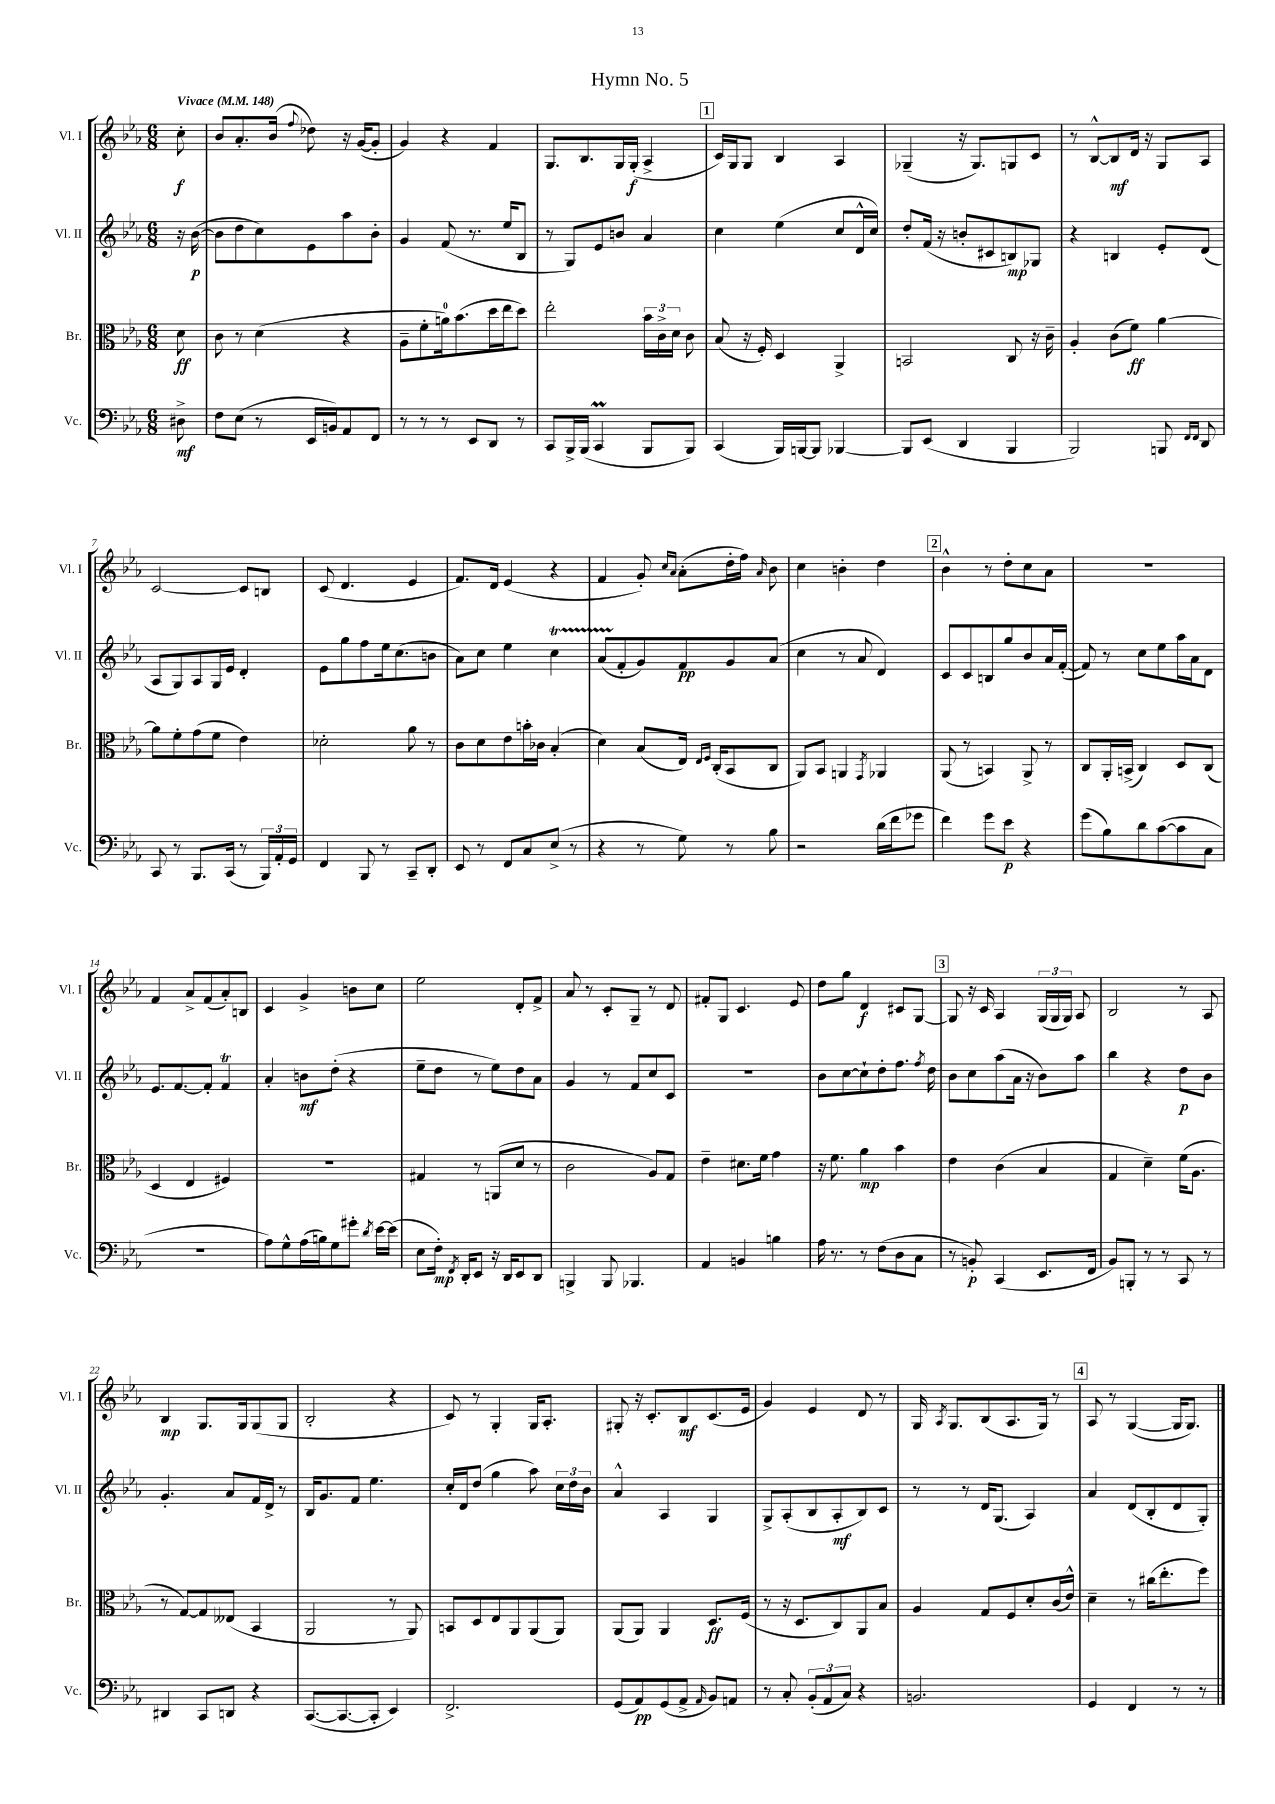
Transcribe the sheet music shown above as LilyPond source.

\header { title = "Hymn No. 5" }
<<
\new StaffGroup <<
\new Staff = "s0" \with { instrumentName = "Vl. I" shortInstrumentName = "Vl. I" } {
    \clef treble \key ees \major \numericTimeSignature \time 6/8 \partial 8 \tempo "Vivace" 4 = 148
    \autoBeamOff c''8-.\f |
    bes'8[ aes'8.-. bes'16]( \appoggiatura { f''8 } des''8) r16 g'16[~( g'8]-. |
    g'4) r4 f'4 |
    g8.[ bes8. g16 g16]-.\f( aes4-> |
    \mark \markup { \box "1" } c'16[) g16 g8] bes4 aes4 |
    ges4--( r16 ges8.[) g8 c'8] |
    r8 bes8[~-^ bes8\mf d'16] r16 g8[ aes8] |
    c'2~ c'8[ b8] |
    c'8( d'4. ees'4 |
    f'8.[) d'16] ees'4( r4 |
    f'4 g'8-.) \grace { c''16[ aes'16] } aes'8[-.( d''16-. f''16]) \grace { aes'16 } bes'8 |
    c''4 b'4-. d''4 |
    \mark \markup { \box "2" } bes'4-^ r8 d''8[-. c''8 aes'8] |
    R2. |
    f'4 aes'8[-> f'8( aes'8-.) b8] |
    c'4 g'4-> b'8[ c''8] |
    ees''2 d'8[-. f'8]-> |
    aes'8 r8 c'8[-. g8]-- r8 d'8 |
    fis'8[-. g8] c'4. ees'8 |
    d''8[ g''8] d'4\f cis'8[ g8]~ |
    \mark \markup { \box "3" } g8 r16 c'16 aes4 \tuplet 3/2 { g16[( g16 g16]) } aes8 |
    bes2 r8 aes8 |
    bes4\mp g8.[ g16 g8( g8] |
    bes2-. r4 |
    c'8) r8 g4-. g16[ aes8.]-. |
    gis8-. r16 c'8.[-. bes8\mf c'8.( ees'16] |
    g'4) ees'4 d'8 r8 |
    g16 \acciaccatura { aes8 } g8.[ bes8( aes8. g16]) r8 |
    \mark \markup { \box "4" } aes8 r8 g4~( g16[ g8.]) \bar "|." |
}
\new Staff = "s1" \with { instrumentName = "Vl. II" shortInstrumentName = "Vl. II" } {
    \clef treble \key ees \major \numericTimeSignature \time 6/8 \partial 8
    \autoBeamOff r16 bes'16~\p( |
    bes'8[ d''8 c''8) ees'8 aes''8 bes'8]-. |
    g'4 f'8( r8. ees''16[ bes8] |
    r8 g8[) ees'8 b'8] aes'4 |
    \mark \markup { \box "1" } c''4 ees''4( c''8[ d'16-^ c''16]) |
    d''8[-. f'16]( r16 b'8[-. cis'8 b8\mp) ges8] |
    r4 b4 ees'8[-. d'8]( |
    aes8[ g8) aes8 g16 ees'16] d'4-. |
    ees'8[ g''8 f''8 ees''16 c''8.( b'8] |
    aes'8[) c''8] ees''4 c''4\startTrillSpan |
    aes'8[( f'8-.\stopTrillSpan g'8) f'8\pp g'8 aes'8]( |
    c''4 r8 aes'8 d'4) |
    \mark \markup { \box "2" } c'8[ c'8 b8 g''8 bes'8 aes'16 f'16]~-.( |
    f'8) r8 c''8[ ees''8 aes''16 aes'16 d'8] |
    ees'8.[ f'8.~ f'8]-. f'4\trill |
    aes'4-. b'8[\mf d''8]-.( r4 |
    ees''8[-- d''8] r8 ees''8[) d''8 aes'8] |
    g'4 r8 f'8[ c''8 c'8] |
    R2. |
    bes'8[ c''8~ c''8-! d''8-. f''8.] \acciaccatura { f''8 } d''16 |
    \mark \markup { \box "3" } bes'8[ c''8 aes''8( aes'16] r16 bes'8[) aes''8] |
    bes''4 r4 d''8[\p bes'8] |
    g'4.-. aes'8[ f'16 d'16]-> r8 |
    bes16[ g'8. f'8] ees''4. |
    c''16[-. d'16 d''8]( g''4 aes''8) \tuplet 3/2 { c''16[ d''16 bes'16] } |
    aes'4-^ aes4 g4 |
    g8[-> aes8-.( bes8 aes8-.\mf bes8) c'8] |
    r8 r8 d'16[ g8.]( aes4) |
    \mark \markup { \box "4" } aes'4 d'8[( bes8-. d'8 g8]-.) \bar "|." |
}
\new Staff = "s2" \with { instrumentName = "Br." shortInstrumentName = "Br." } {
    \clef alto \key ees \major \numericTimeSignature \time 6/8 \partial 8
    \autoBeamOff d'8\ff |
    c'8 r8 d'4( r4 |
    aes8[-- f'8-. a'16-0) bes'8.( d''16 ees''16 d''8]) |
    ees''2-. \tuplet 3/2 { bes'16[ c'16-> d'16] } c'8 |
    \mark \markup { \box "1" } bes8( r16 f16-.) d4 aes,4-> |
    b,2 c8 r16 c'16-- |
    aes4-. c'8[( f'8]\ff) aes'4~ |
    aes'8[ f'8-. g'8( f'8] ees'4) |
    des'2-. aes'8 r8 |
    c'8[ d'8 ees'8 b'16-. ces'16] bes4-.( |
    d'4) bes8[( ees16]) \grace { ees16[ f16] } c16[-.( bes,8 c8] |
    aes,8[) bes,8] a,4 \acciaccatura { g,8 } aes,4 |
    \mark \markup { \box "2" } aes,8( r8 b,4) aes,8-> r8 |
    c8[ aes,16-. b,16]->( c4) d8[ c8]( |
    d4 ees4 fis4) |
    R2. |
    gis4 r8 a,8[( d'8] r8 |
    c'2 aes8[) g8] |
    ees'4-- dis'8.[ f'16] g'4 |
    r16 f'8. aes'4\mp bes'4 |
    \mark \markup { \box "3" } ees'4 c'4( bes4 |
    g4 d'4--) f'16[( aes8.] |
    r8 g8[~) g8 eeses8]( bes,4 |
    aes,2 r8 aes,8) |
    b,8[ d8 ees8 aes,8 aes,8( aes,8]) |
    aes,8[( aes,8]) aes,4 d8.[\ff f16]( |
    r8 r16 d8.[ c8) aes,8 bes8] |
    aes4 g8[ f8 d'8-. c'16( ees'16]-^) |
    \mark \markup { \box "4" } d'4-- r8 cis''16[( ees''8.-. f''8]) \bar "|." |
}
\new Staff = "s3" \with { instrumentName = "Vc." shortInstrumentName = "Vc." } {
    \clef bass \key ees \major \numericTimeSignature \time 6/8 \partial 8
    \autoBeamOff dis8->\mf |
    f8[ ees8]( r8 ees,16[ b,16) aes,8 f,8] |
    r8 r8 r8 ees,8[ d,8] r8 |
    c,8[ bes,,16-> bes,,16]( c,4\prall bes,,8[ bes,,8]) |
    \mark \markup { \box "1" } c,4( bes,,16[) b,,16~ b,,8] bes,,4~ |
    bes,,8[ ees,8]( d,4 bes,,4 |
    bes,,2) b,,8 \grace { f,16[ f,16] } d,8 |
    c,8 r8 bes,,8.[ c,16]( r8 \tuplet 3/2 { bes,,16[) aes,16-. g,16] } |
    f,4 bes,,8 r8 c,8[-- d,8]-. |
    ees,8 r8 f,8[ c8 ees8]->( r8 |
    r4 r8 g8) r8 bes8 |
    r2 d'16[( f'16 ges'8] |
    \mark \markup { \box "2" } f'4) g'8[ ees'8]\p r4 |
    g'8[( bes8) d'8 c'8~( c'8 c8] |
    R2. |
    aes8[) g8-^ aes16( b16) g8 gis'8]-. \acciaccatura { d'8 } ees'16[~ ees'16]( |
    ees8[ f16]-.\mp) \acciaccatura { f,8 } d,16[-. ees,8] r16 d,16[ ees,8 d,8] |
    b,,4-> b,,8 bes,,4. |
    aes,4 b,4 b4 |
    aes16 r8. r8 f8[( d8 c8] |
    \mark \markup { \box "3" } r8 b,8-.\p) c,4( ees,8.[ f,16] |
    bes,8[) b,,8]-. r8 r8 c,8 r8 |
    dis,4 c,8[ d,8] r4 |
    c,8.[~( c,8.~ c,8]-. ees,4) |
    f,2.-> |
    g,8[( aes,8\pp) g,8( aes,8]-> \grace { aes,16 } bes,8[) a,8] |
    r8 c8-. \tuplet 3/2 { bes,8[-.( aes,8 c8]) } r4 |
    b,2. |
    \mark \markup { \box "4" } g,4 f,4 r8 r8 \bar "|." |
}
>>
>>
